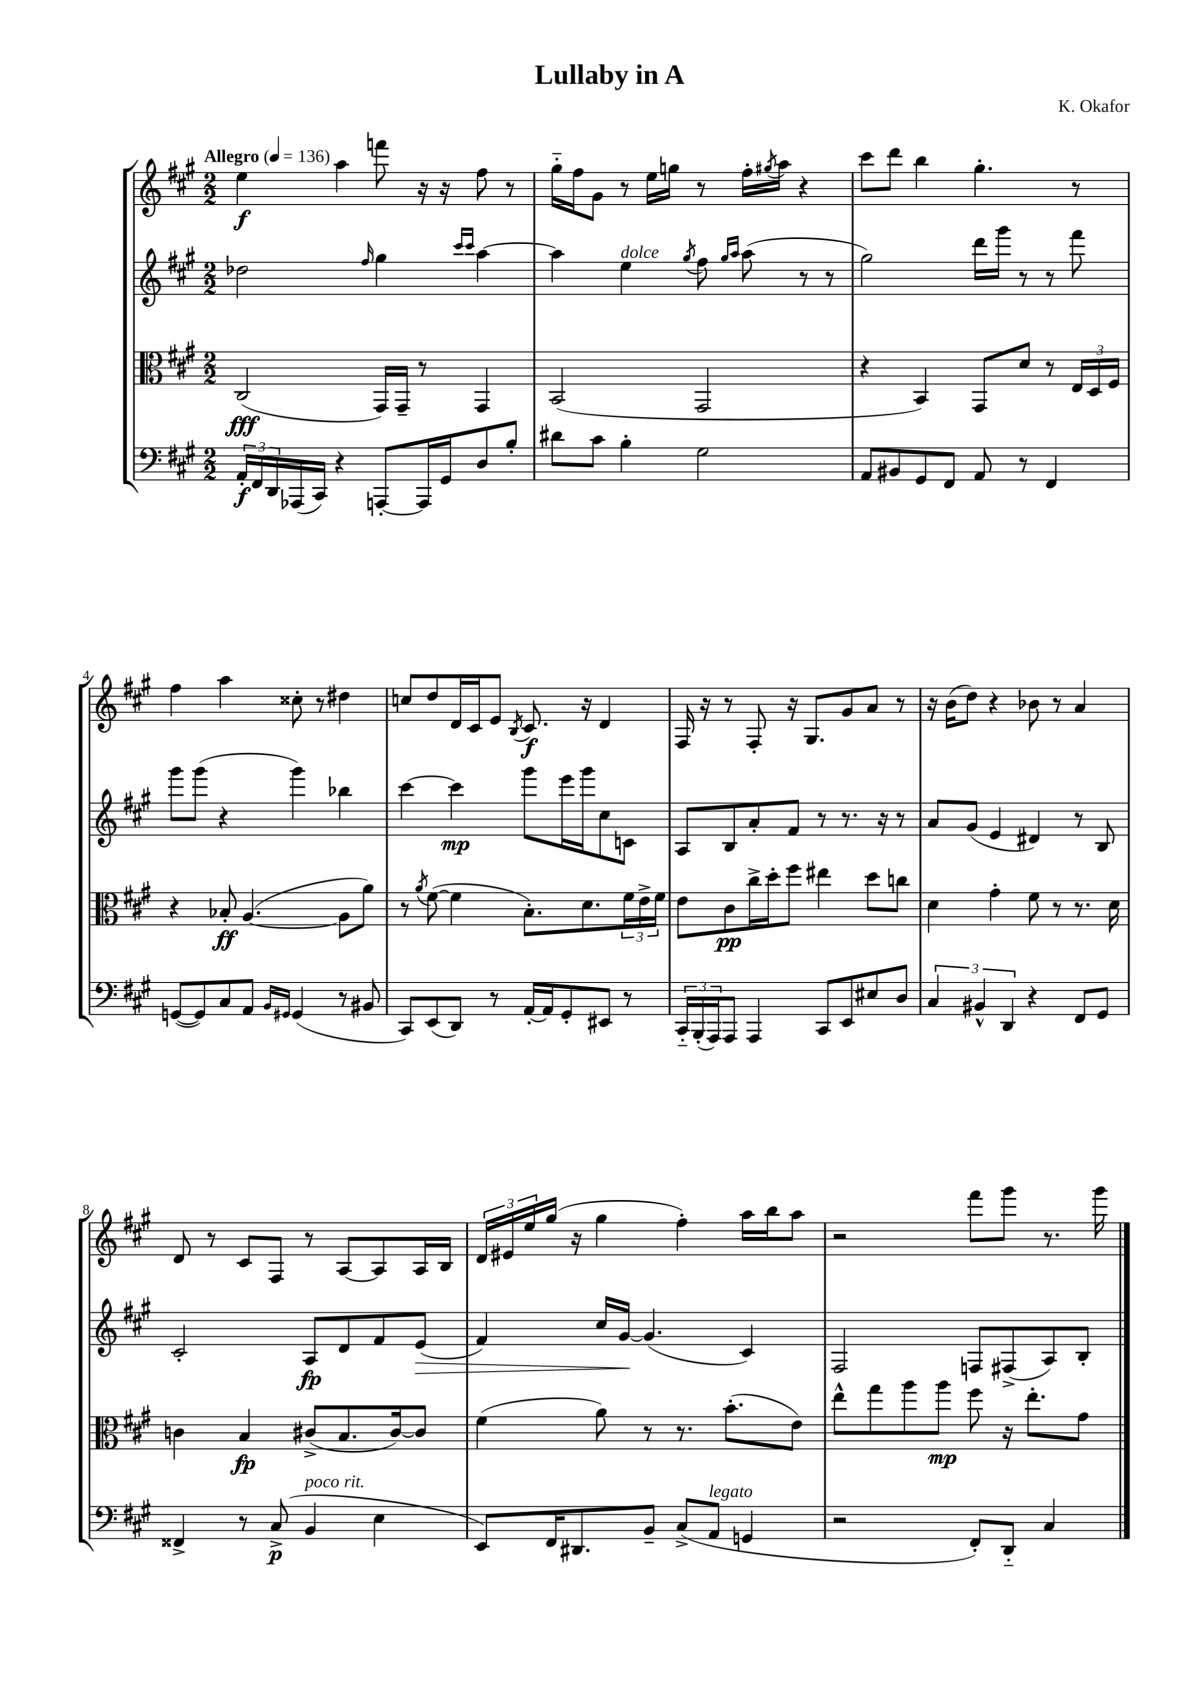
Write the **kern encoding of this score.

**kern	**kern	**kern	**kern
*staff4	*staff3	*staff2	*staff1
*clefF4	*clefC3	*clefG2	*clefG2
*k[f#c#g#]	*k[f#c#g#]	*k[f#c#g#]	*k[f#c#g#]
*M2/2	*M2/2	*M2/2	*M2/2
*MM136	*MM136	*MM136	*MM136
24AA'	(2C#	2dd-	4ee
24FF#	.	.	.
24DD	.	.	.
(16AAA-	.	.	.
16CC#)	.	.	.
4r	.	.	4aa
.	.	16qqff#	.
[8AAA'	16GG#)	4gg#	8fff
.	16GG#~	.	.
16AAA]	8r	.	16r
16GG#	.	.	16r
.	.	16qqccc#	.
.	.	16qqccc#	.
8D	4GG#	[4aa	8ff#
8B'	.	.	8r
=	=	=	=
8d#	(2BB	4aa]	16gg#'~
.	.	.	16ff#
8c#	.	.	8g#
4B'	.	4ee	8r
.	.	.	16ee
.	.	.	16gg
.	.	8qgg#	.
2G#	2GG#	8ff#	8r
.	.	16qqgg#	.
.	.	16qqaa	.
.	.	(8aa	16ff#'
.	.	.	8qgg#
.	.	.	16aa
.	.	8r	4r
.	.	8r	.
=	=	=	=
8AA	4r	2gg#)	8ccc#
8BB#	.	.	8ddd
8GG#	4BB)	.	4bb
8FF#	.	.	.
8AA	8GG#	16ddd	4.gg#'
.	.	16ggg#	.
8r	8d	8r	.
4FF#	8r	8r	.
.	24E	8fff#	8r
.	24D	.	.
.	24F#	.	.
=	=	=	=
([8GG	4r	8ggg#	4ff#
8GG])	.	(8ggg#	.
8C#	8B-'	4r	4aa
8AA	([4.A	.	.
16qqBB	.	.	.
16qqGG#	.	.	.
(4GG#	.	4ggg#)	8cc##'
.	.	.	8r
8r	8A]	4bb-	4dd#
8BB#	8a)	.	.
=	=	=	=
8CC#)	8r	[4ccc#	8cc
.	8qa	.	.
(8EE	([8f#	.	8dd
8DD)	4f#]	4ccc#]	16d
.	.	.	16c#
8r	.	.	8e
.	.	.	8qB
[16AA'	8.B')	8ggg#	8.c#
16AA]	.	.	.
8GG#'	.	16eee	.
.	8.d	16ggg#	16r
8EE#	.	8cc#	4d
8r	24f#	8c	.
.	24e^	.	.
.	24f#	.	.
=	=	=	=
24CC#'~	8e	8A	16F#
(24BBB'	.	.	.
.	.	.	16r
24AAA)	.	.	.
8AAA	8c#	8B	8r
4AAA	16cc#^	8a'	8F#'
.	16dd'	.	.
.	8ff#	8f#	16r
.	.	.	8.G#
8CC#	4ee#	8r	.
8EE	.	8.r	8g#
8E#	8dd	.	8a
.	.	16r	.
8D	8cc	8r	8r
=	=	=	=
6C#	4d	8a	16r
.	.	.	(16b
.	.	(8g#	8dd)
6BB#^^	.	.	.
.	4g#'	4e	4r
6DD	.	.	.
4r	8f#	4d#)	8b-
.	8r	.	8r
8FF#	8.r	8r	4a
8GG#	.	8B	.
.	16d	.	.
=	=	=	=
4FF##^	4c	2c#'	8d
.	.	.	8r
8r	4B	.	8c#
(8C#^	.	.	8F#
4BB	(8c#^	8A	8r
.	8.B	8d	[8A
4E	.	8f#	8A]
.	[16c#)	.	.
.	8c#]	(8e	16A
.	.	.	16B
=	=	=	=
8EE)	(4f#	4f#)	24d
.	.	.	24e#
.	.	.	24ee
16FF#	.	.	(16gg#
8.DD#	.	.	16r
.	8a)	16cc#	4gg#
.	.	[16g#	.
8BB~	8r	(4.g#]	.
(8C#^	8.r	.	4ff#')
8AA	.	.	.
.	(8.b'	.	.
4GG	.	4c#)	16aa
.	.	.	16bb
.	8e)	.	8aa
=	=	=	=
2r	8ee^^	2F#	2r
.	8gg#	.	.
.	8aa	.	.
.	8aa	.	.
8FF#')	8ff#	8F	8fff#
8DD'~	16r	(8F#^	8ggg#
.	8.ee'	.	.
4C#	.	8A)	8.r
.	8g#	8B'	.
.	.	.	16ggg#
==	==	==	==
*-	*-	*-	*-
